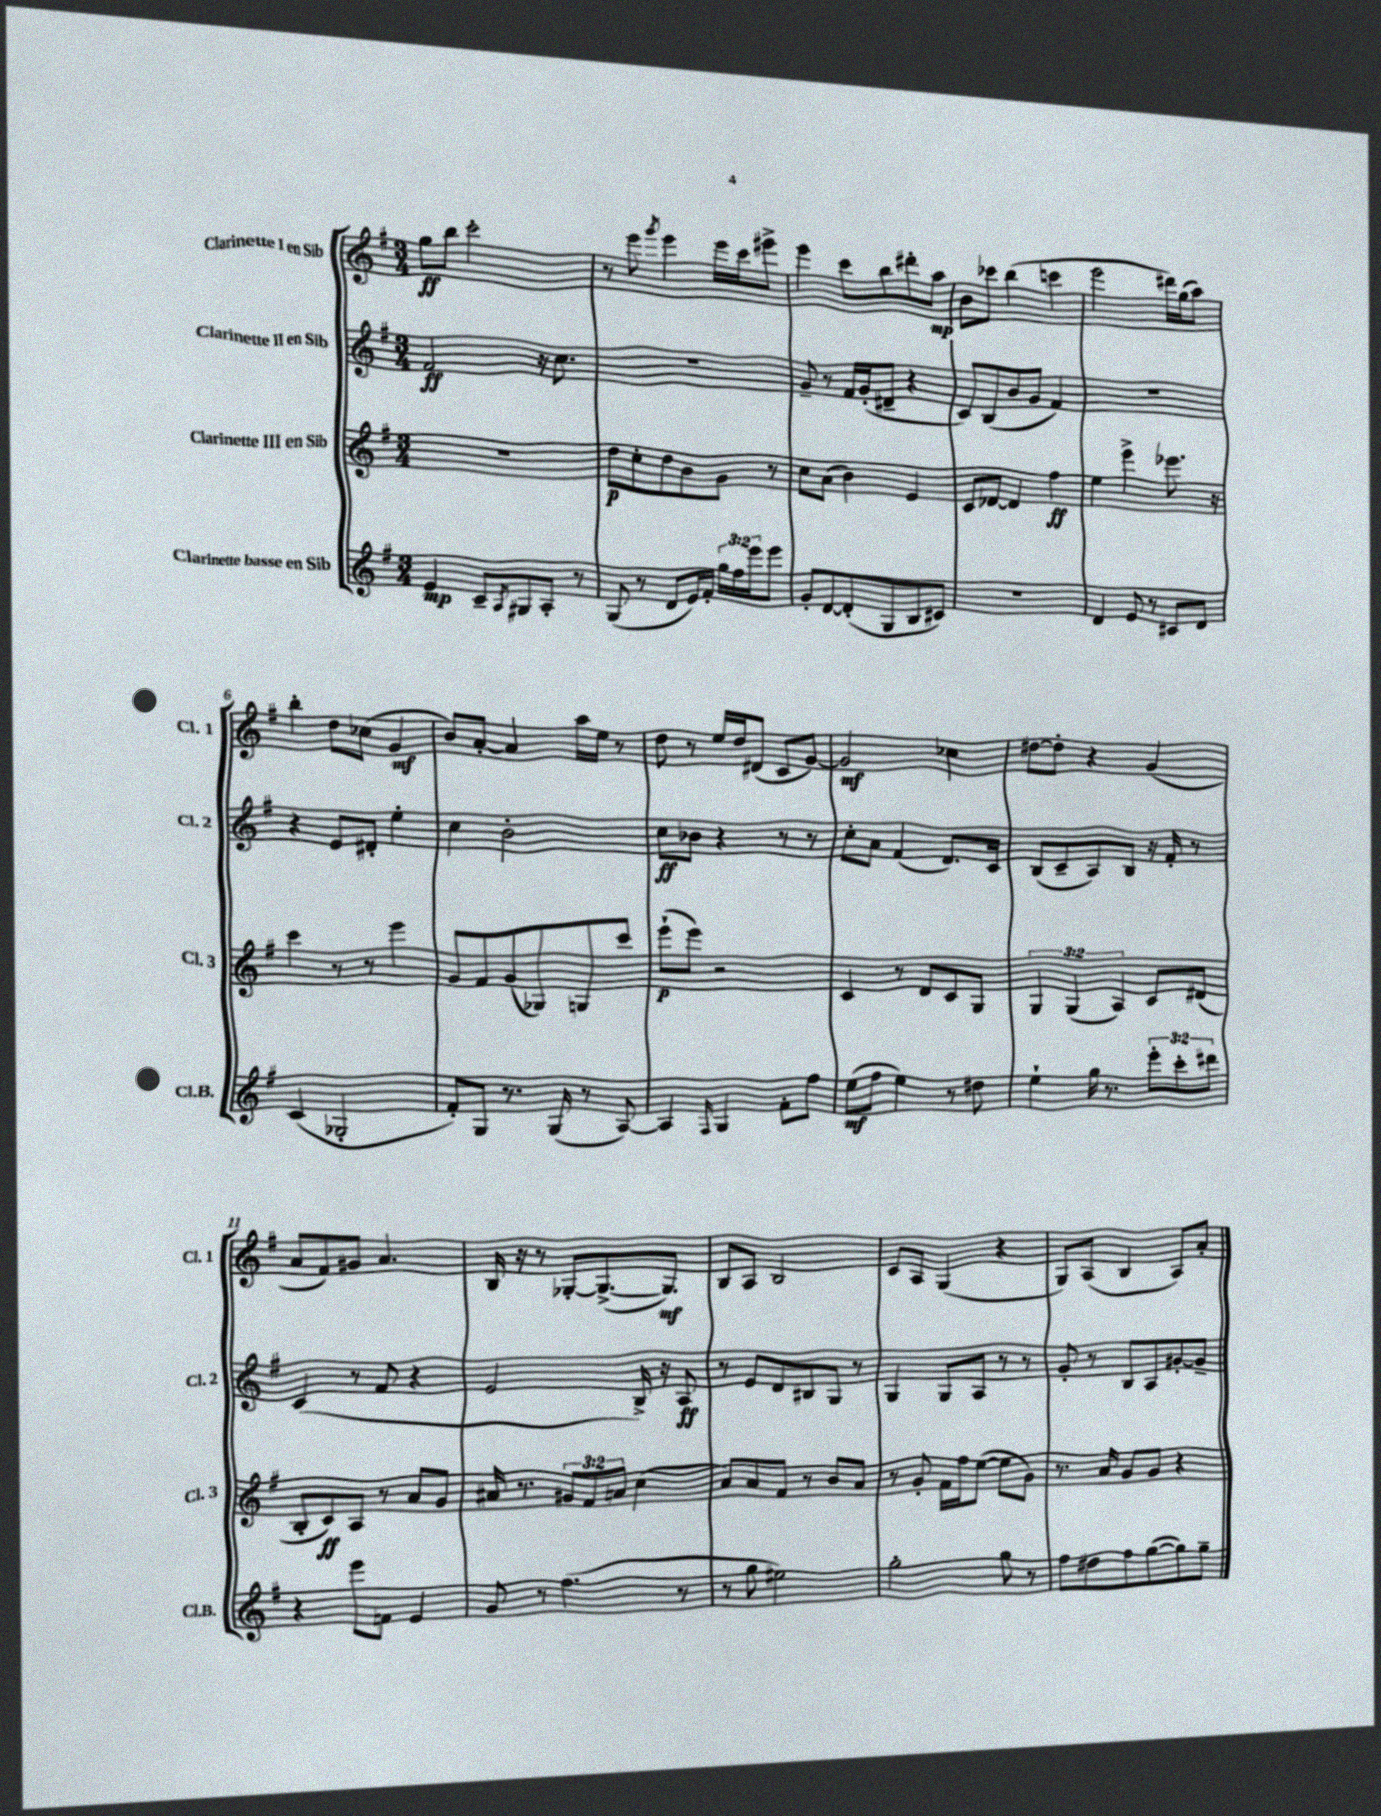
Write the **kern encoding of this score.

**kern	**kern	**kern	**kern
*staff4	*staff3	*staff2	*staff1
*clefG2	*clefG2	*clefG2	*clefG2
*k[f#]	*k[f#]	*k[f#]	*k[f#]
*M3/4	*M3/4	*M3/4	*M3/4
4e	2.r	2f#	8gg
.	.	.	8bb
8c~	.	.	2ccc'
8qA	.	.	.
8G#	.	.	.
8A'	.	16r	.
.	.	8.cc	.
8r	.	.	.
=	=	=	=
(8G	8dd	2.r	8r
8r	8cc'	.	8eee
.	.	.	8qggg
8d	8dd	.	4eee
16e)	8b	.	.
16f#'	.	.	.
24gg	8g	.	16eee
24ff#	.	.	.
.	.	.	16ccc
24eee	.	.	.
8eee	8r	.	8eee#^
=	=	=	=
8g'	8cc	8g~	4eee
[8d	(8a	8r	.
(8d']	4b)	16f#	8ccc
.	.	(16g'	.
8G	.	8d#~	8bb
8B	4e	4r	8ddd#'
8c#)	.	.	8aa
=	=	=	=
2.r	8c	8c)	8b
.	[8d-	(8B	8ccc-
.	4d-]	8b	(4bb
.	.	8g	.
.	4ff#	4f#)	4ccc
=	=	=	=
4d	4ee	2.r	2eee
8e	4eee^	.	.
8r	.	.	.
8c#	8.eee-	.	16ddd#)
.	.	.	(16gg
8d	.	.	8aa)
.	16r	.	.
=	=	=	=
(4c	4ccc	4r	4bb'
2G-'	8r	8e	8dd
.	8r	8d#'	(8cc-
.	4eee	4ee'	4g
=	=	=	=
8f#')	8g	4cc	8b)
8G	8f#	.	[8a'
8.r	(8g	2b'	4a]
.	8G-)	.	.
(16G	.	.	.
8r	8G	.	16aa
.	.	.	16ee
[8A)	8ccc	.	8r
=	=	=	=
4A]	(8eee`	8cc	8dd
.	8eee)	8b-	8r
16qqF#	.	.	.
4G	2r	4r	16ee
.	.	.	16dd
.	.	.	(8d#
8f#'	.	8r	8c
8ff#	.	8r	[8g)
=	=	=	=
(8ee	4c	8cc'	2g]
8ff#	.	8a	.
4ee)	8r	(4f#	.
.	8d	.	.
8r	8c	8.d)	4cc-
8dd#	8G	.	.
.	.	16c	.
=	=	=	=
4ee`	6G	(8B	[8dd#
.	.	8c~	8dd#']
.	(6G	.	.
16gg	.	8A)	4r
8.r	.	.	.
.	6A)	.	.
.	.	8B	.
12eee'	8c	16r	(4g
.	.	16f#'	.
12ccc'	.	.	.
.	(8d#	8r	.
12ddd#	.	.	.
=	=	=	=
4r	8B'	(4c	8a
.	8c)	.	8f#)
8eee	8A	8r	8g#
8f	8r	8f#	4.a
4e	8a	4r	.
.	8g	.	.
=	=	=	=
8g	16a#	2e	16B
.	8.r	.	16r
8r	.	.	8r
(4.ff#	12g#	.	[8G-'
.	12f#	.	.
.	.	.	(8.G-^_
.	12a	.	.
.	(4cc	16B^)	.
.	.	16r	8.G-])
8r	.	8A	.
=	=	=	=
8r	8a)	8r	8B
8gg	8a	8e	8A
2ee#)	8f#	8d	2B
.	8r	8B#	.
.	8b	8G	.
.	8a	8r	.
=	=	=	=
2gg'	8r	4G	8c
.	8g'	.	8A
.	16f#	8G	(4G
.	16ff#	.	.
.	([8ee	8A	.
8gg	8ee]	8r	4r
8r	8g)	8r	.
=	=	=	=
8ff#	8.r	8g'	8G)
8dd#	.	8r	(8A
.	16a	.	.
8ff#	8g	8B	4B
([8gg	8g	8A	.
8gg])	4r	[8g#'	8A)
8gg~	.	8g#~]	8a'
==	==	==	==
*-	*-	*-	*-
